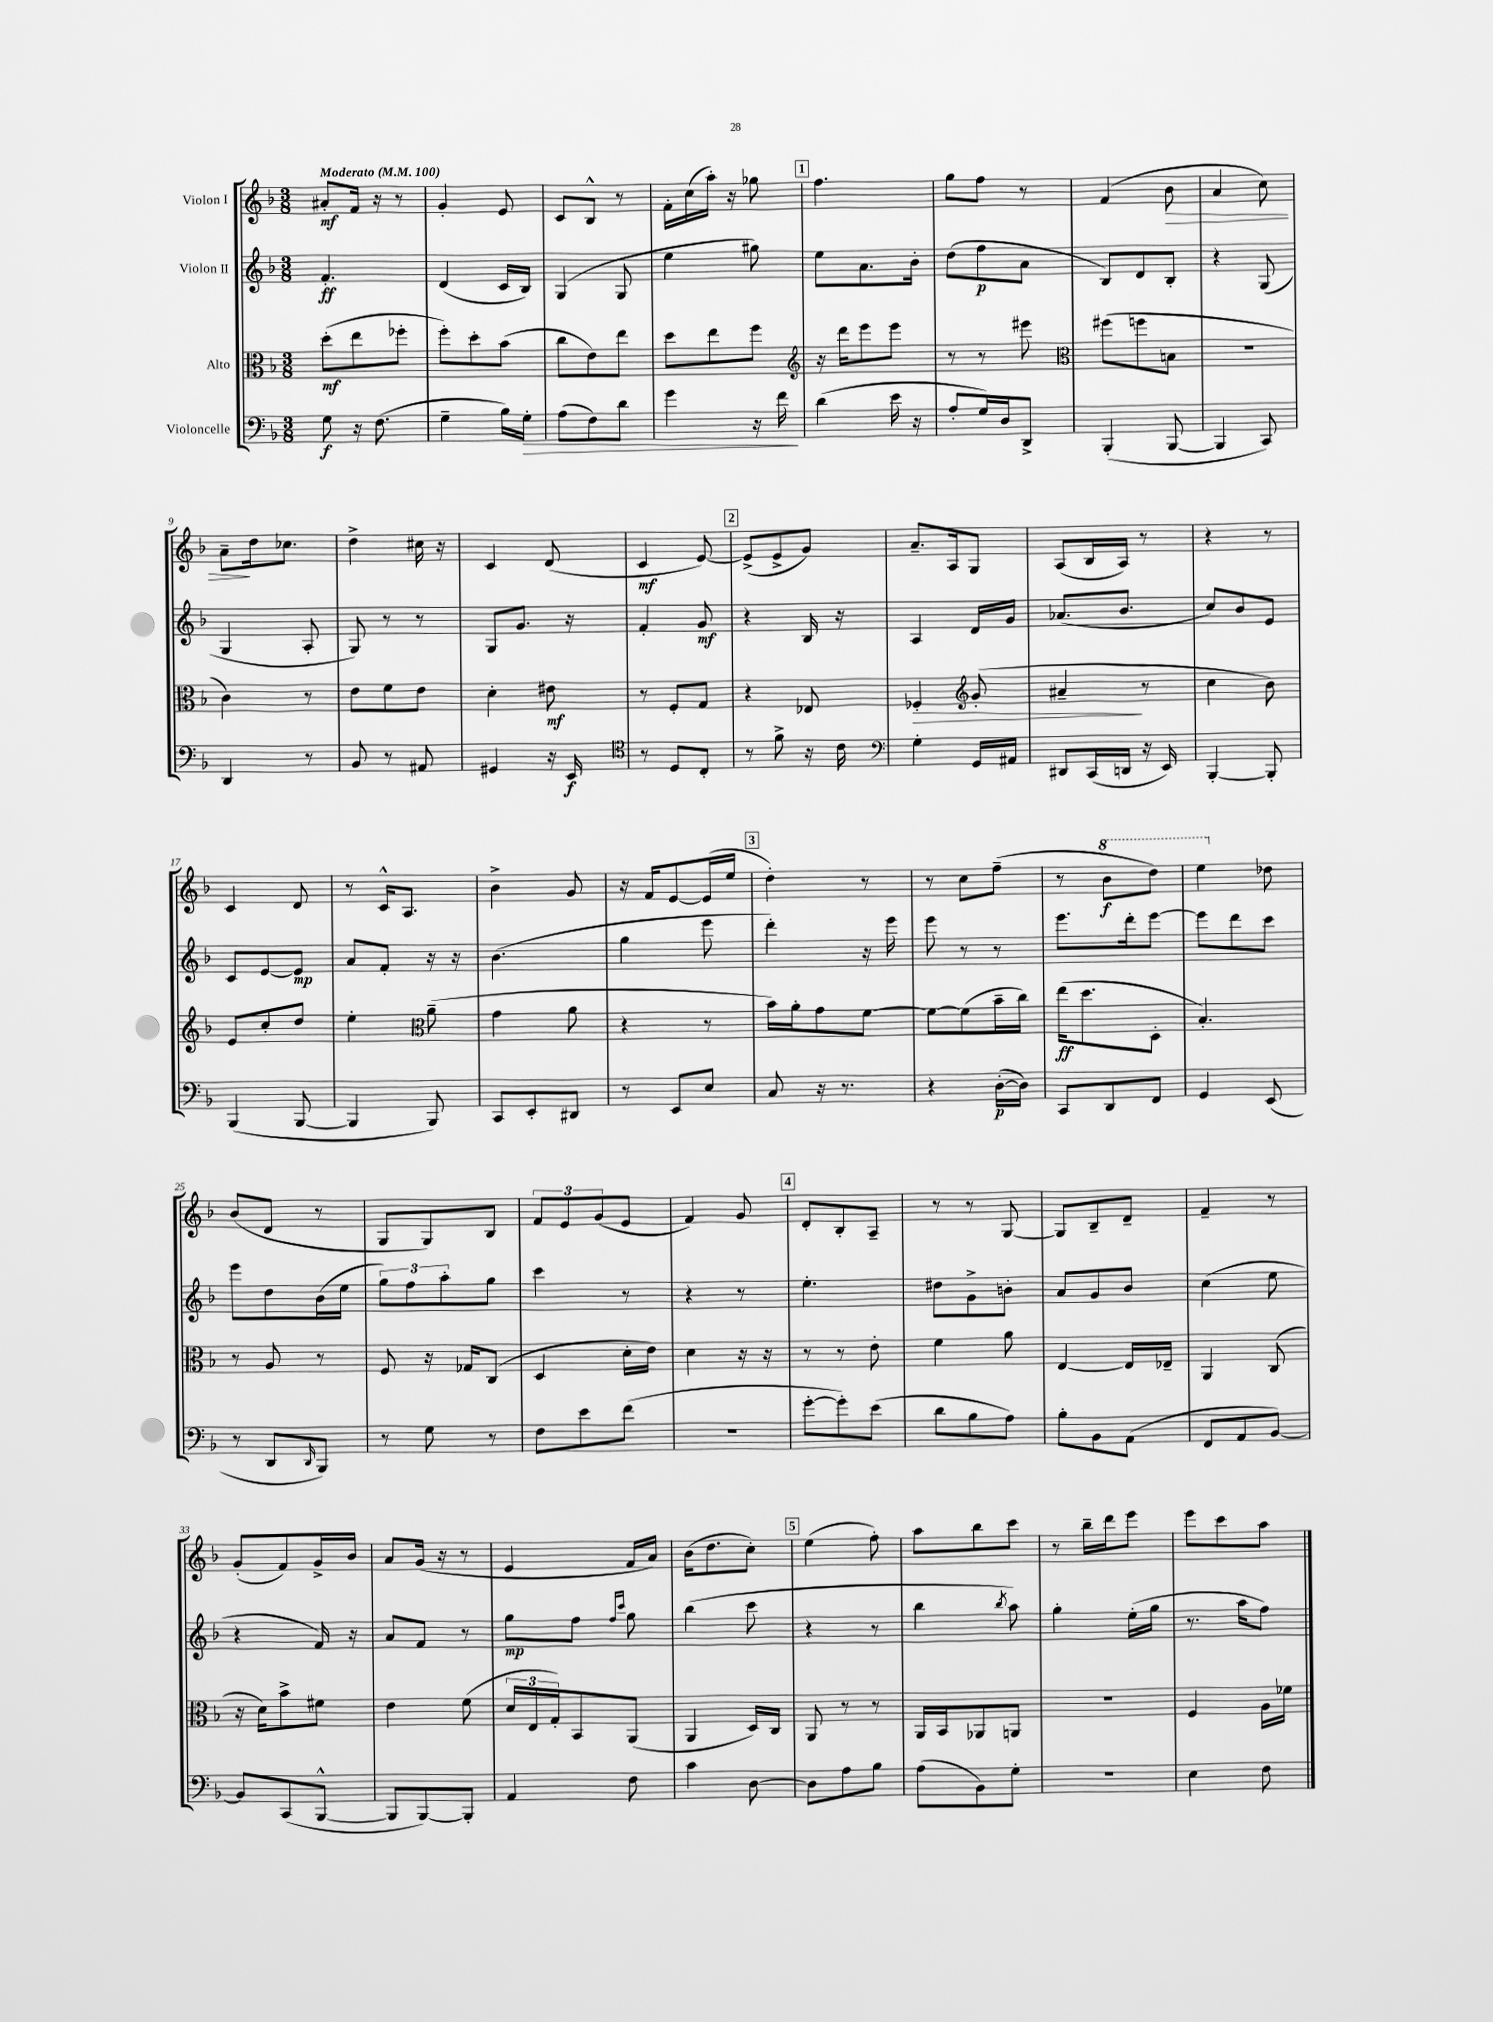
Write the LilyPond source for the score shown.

<<
\new StaffGroup <<
\new Staff = "s0" \with { instrumentName = "Violon I" } {
    \clef treble \key f \major \numericTimeSignature \time 3/8 \tempo "Moderato" 4 = 100
    ais'8-.\mf f'16 r16 r8 |
    g'4-. e'8 |
    c'8 bes8-^ r8 |
    f'16-. c''16( a''16-.) r16 ges''8 |
    \mark \markup { \box "1" } f''4. |
    g''8 f''8 r8 |
    f'4( bes'8\> |
    a'4 c''8) |
    a'8--\! d''16 ces''8. |
    d''4-> cis''16 r16 |
    c'4 d'8( |
    c'4\mf e'8~) |
    \mark \markup { \box "2" } e'8->( e'8-> g'8) |
    a'8.-- a16 g8 |
    a8( bes16 a16) r8 |
    r4 r8 |
    c'4 d'8 |
    r8 c'16-^ a8. |
    bes'4-> g'8 |
    r16 f'16 e'8~ e'16( e''16 |
    \mark \markup { \box "3" } d''4-.) r8 |
    r8 c''8 f''8--( |
    r8 \ottava #1 bes''8\f d'''8) |
    e'''4 \ottava #0 des''8 |
    bes'8( d'8 r8 |
    g8 g8) bes8 |
    \tuplet 3/2 { f'8 e'8 g'8( } e'8 |
    f'4) g'8 |
    \mark \markup { \box "4" } d'8-. bes8-. a8-- |
    r8 r8 g8~ |
    g8 bes8-- d'8-- |
    f'4-- r8 |
    g'8-.( f'8) g'16-> bes'16 |
    a'8 g'16( r16 r8 |
    e'4 f'16 a'16) |
    bes'16( d''8. c''8-.) |
    \mark \markup { \box "5" } e''4( f''8-.) |
    a''8 bes''8 c'''8 |
    r8 bes''16-- d'''16 e'''8 |
    e'''8 c'''8 a''8 \bar "|." |
}
\new Staff = "s1" \with { instrumentName = "Violon II" } {
    \clef treble \key f \major \numericTimeSignature \time 3/8
    f'4.-.\ff |
    d'4( c'16 bes16) |
    g4( g8 |
    e''4 gis''8) |
    \mark \markup { \box "1" } e''8 a'8. bes'16-. |
    d''8( f''8\p a'8 |
    bes8) d'8 bes8-. |
    r4 g8( |
    g4 a8-. |
    g8) r8 r8 |
    g8 g'8. r16 |
    f'4-. g'8\mf |
    \mark \markup { \box "2" } r4 bes16 r16 |
    a4 d'16 g'16 |
    aes'8.( bes'8. |
    c''8) bes'8 e'8 |
    c'8 e'8~ e'8\mp |
    a'8 f'8-. r16 r16 |
    bes'4.( |
    g''4 e'''8 |
    \mark \markup { \box "3" } d'''4-.) r16 e'''16 |
    e'''8 r8 r8 |
    e'''8. d'''16-. e'''8~ |
    e'''8 d'''8 c'''8 |
    e'''8 d''8 bes'16( e''16 |
    \tuplet 3/2 { g''8) f''8 a''8-. } g''8 |
    c'''4 r8 |
    r4 r8 |
    \mark \markup { \box "4" } e''4.-. |
    dis''8 g'8-> b'8-. |
    a'8 g'8 bes'8 |
    c''4( e''8 |
    r4 f'16) r16 |
    a'8 f'8 r8 |
    g''8\mp f''8 \grace { f''16 c'''16 } g''8 |
    bes''4( c'''8 |
    \mark \markup { \box "5" } r4 r8 |
    bes''4 \acciaccatura { bes''8 } a''8) |
    g''4-. e''16-.( g''16 |
    r8. a''16 f''8) \bar "|." |
}
\new Staff = "s2" \with { instrumentName = "Alto" } {
    \clef alto \key f \major \numericTimeSignature \time 3/8
    d''8-.\mf( e''8 fes''8-. |
    f''8-.) d''8-. bes'8( |
    c''8 e'8) e''8 |
    d''8 e''8 f''8 |
    \mark \markup { \box "1" } \clef treble r16 d'''16 e'''8 e'''8 |
    r8 r8 eis'''8 |
    \clef alto fis''8( f''8 b8 |
    R4. |
    c'4) r8 |
    e'8 f'8 e'8 |
    d'4-. eis'8\mf |
    r8 f8-. g8 |
    \mark \markup { \box "2" } r4 ees8 |
    fes4-.\> \clef treble g'8-.( |
    ais'4--\! r8 |
    c''4 bes'8) |
    e'8 c''8-. d''8 |
    e''4-. \clef alto a'8--( |
    g'4 a'8 |
    r4 r8 |
    \mark \markup { \box "3" } bes'16) a'16-. g'8 f'8~ |
    f'8~ f'8( bes'16-- c''16) |
    e''16\ff( d''8. d8-. |
    bes4.-.) |
    r8 a8 r8 |
    f8 r16 ges16 c8( |
    d4 d'16-. e'16) |
    d'4 r16 r16 |
    \mark \markup { \box "4" } r8 r8 e'8-. |
    f'4 a'8 |
    e4~ e16 ees16-- |
    a,4 c8( |
    r16 d'16) bes'8-> fis'8 |
    e'4 f'8( |
    \tuplet 3/2 { d'16 e16 g16-.) } bes,8 a,8( |
    a,4 d16) c16 |
    \mark \markup { \box "5" } a,8 r8 r8 |
    a,16 bes,16 aes,8 a,8 |
    R4. |
    f4 a16 fes'16 \bar "|." |
}
\new Staff = "s3" \with { instrumentName = "Violoncelle" } {
    \clef bass \key f \major \numericTimeSignature \time 3/8
    g8\f r16 f8.( |
    g4-- bes16) g16-.\> |
    a8( f8) d'8 |
    g'4 r16 f'16\! |
    \mark \markup { \box "1" } d'4( e'16 r16 |
    a8-. g16) d16 d,8-> |
    bes,,4-.( bes,,8~ |
    bes,,4 c,8) |
    d,4 r8 |
    bes,8 r8 ais,8 |
    gis,4 r16 e,16\f |
    \clef tenor r8 d8 c8-. |
    \mark \markup { \box "2" } r8 f'8-> r16 c'16 |
    \clef bass g4-. g,16 ais,16 |
    dis,8 c,16( d,16 r16 e,16) |
    bes,,4~-. bes,,8-. |
    bes,,4( bes,,8~ |
    bes,,4 bes,,8) |
    c,8 e,8-. dis,8 |
    r8 e,8 e8 |
    \mark \markup { \box "3" } c8 r16 r8. |
    r4 d16~-.\p( d16) |
    c,8 d,8 f,8 |
    g,4 e,8( |
    r8 d,8 \grace { d,16 } bes,,8) |
    r8 g8 r8 |
    f8 e'8 f'8( |
    R4. |
    \mark \markup { \box "4" } g'8~-. g'8-.) e'8( |
    d'8 bes8 a8) |
    bes8-. bes,8 a,8( |
    f,8 a,8 bes,8~) |
    bes,8 c,8( bes,,8~-^ |
    bes,,8 bes,,8~) bes,,8-. |
    a,4 f8 |
    c'4 d8~ |
    \mark \markup { \box "5" } d8 a8 bes8 |
    a8( bes,8) g8-. |
    r4. |
    e4 f8 \bar "|." |
}
>>
>>
